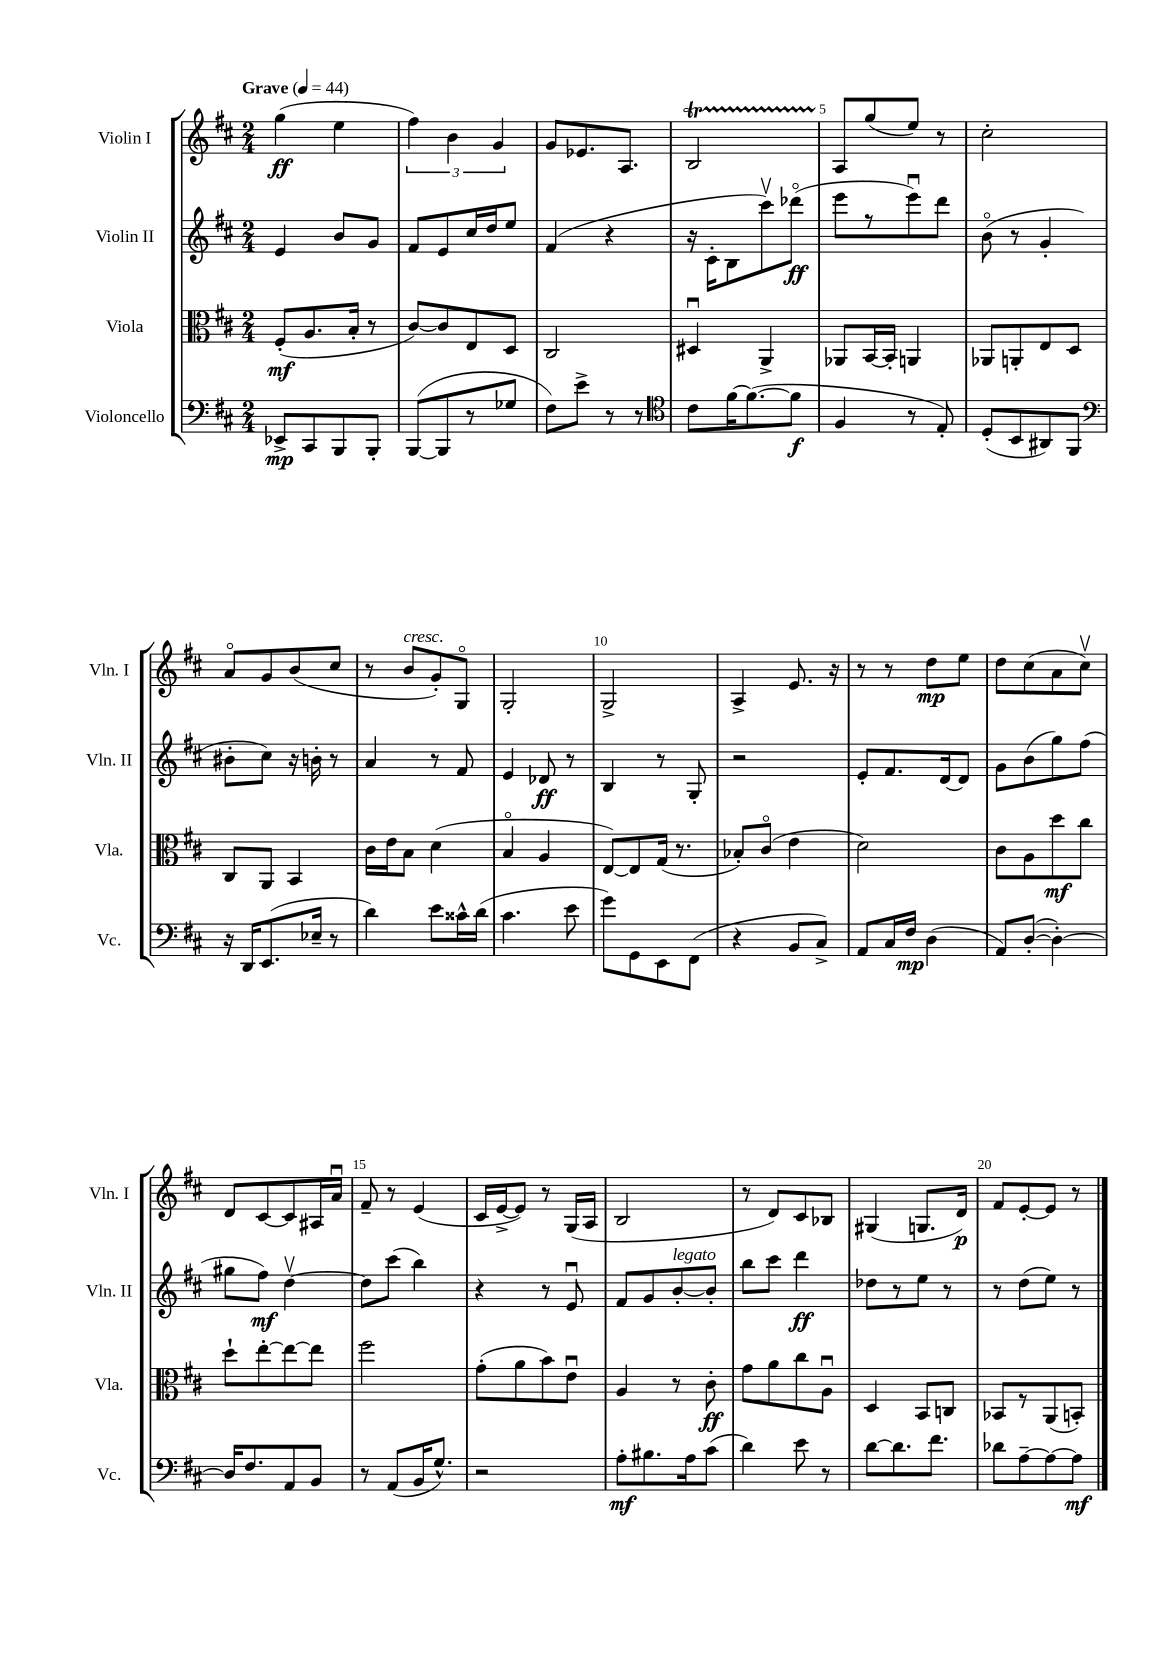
<<
\new StaffGroup <<
\new Staff = "s0" \with { instrumentName = "Violin I" shortInstrumentName = "Vln. I" } {
    \clef treble \key d \major \numericTimeSignature \time 2/4 \tempo "Grave" 4 = 44
    \autoBeamOff g''4\ff( e''4 |
    \tuplet 3/2 { fis''4) b'4 g'4 } |
    g'8[ ees'8. a8.] |
    b2\startTrillSpan |
    a8[\stopTrillSpan g''8( e''8]) r8 |
    cis''2-. |
    a'8[\flageolet g'8 b'8( cis''8] |
    r8 b'8[^\markup { \italic "cresc." } g'8-.) g8]\flageolet |
    g2-. |
    g2-> |
    a4-> e'8. r16 |
    r8 r8 d''8[\mp e''8] |
    d''8[ cis''8( a'8 cis''8]\upbow) |
    d'8[ cis'8~ cis'8 ais16 a'16]\downbow |
    fis'8-- r8 e'4( |
    cis'16[ e'16~-> e'8]) r8 g16[( a16] |
    b2 |
    r8 d'8[) cis'8 bes8] |
    gis4( g8.[ d'16]\p) |
    fis'8[ e'8~-. e'8] r8 \bar "|." |
}
\new Staff = "s1" \with { instrumentName = "Violin II" shortInstrumentName = "Vln. II" } {
    \clef treble \key d \major \numericTimeSignature \time 2/4
    \autoBeamOff e'4 b'8[ g'8] |
    fis'8[ e'8 cis''16 d''16 e''8] |
    fis'4( r4 |
    r16 cis'16[-. b8 cis'''8\upbow) des'''8]\flageolet\ff( |
    e'''8[ r8 e'''8\downbow) d'''8] |
    b'8\flageolet( r8 g'4-. |
    bis'8[-. cis''8]) r16 b'16-. r8 |
    a'4 r8 fis'8 |
    e'4 des'8\ff r8 |
    b4 r8 g8-. |
    r2 |
    e'8[-. fis'8. d'16~ d'8] |
    g'8[ b'8( g''8) fis''8]( |
    gis''8[ fis''8]\mf) d''4~\upbow |
    d''8[ cis'''8]( b''4) |
    r4 r8 e'8\downbow |
    fis'8[ g'8 b'8~-.^\markup { \italic "legato" } b'8]-. |
    b''8[ cis'''8] d'''4\ff |
    des''8[ r8 e''8] r8 |
    r8 d''8[( e''8]) r8 \bar "|." |
}
\new Staff = "s2" \with { instrumentName = "Viola" shortInstrumentName = "Vla." } {
    \clef alto \key d \major \numericTimeSignature \time 2/4
    \autoBeamOff fis8[-.\mf( a8. b16]-. r8 |
    cis'8[~) cis'8 e8 d8] |
    cis2 |
    dis4\downbow a,4-> |
    aes,8[ b,16~ b,16]-. a,4 |
    aes,8[ a,8-. e8 d8] |
    cis8[ a,8] b,4 |
    cis'16[ e'16 b8] d'4( |
    b4\flageolet a4 |
    e8[~) e8 g16]( r8. |
    bes8[-.) cis'8]\flageolet( e'4 |
    d'2) |
    cis'8[ a8 d''8\mf cis''8] |
    d''8[-! e''8~-. e''8~ e''8] |
    fis''2 |
    g'8[-.( a'8 b'8) e'8]\downbow |
    a4 r8 cis'8-.\ff |
    g'8[ a'8 cis''8 a8]\downbow |
    d4 b,8[ c8] |
    bes,8[ r8 a,8( b,8]-.) \bar "|." |
}
\new Staff = "s3" \with { instrumentName = "Violoncello" shortInstrumentName = "Vc." } {
    \clef bass \key d \major \numericTimeSignature \time 2/4
    \autoBeamOff ees,8[->\mp cis,8 b,,8 b,,8]-. |
    b,,8[~( b,,8 r8 ges8] |
    fis8[) e'8]-> r8 r8 |
    \clef tenor cis'8[ fis'16~ fis'8.~( fis'8]\f |
    fis4 r8 e8-.) |
    d8[-.( b,8 ais,8) fis,8] |
    \clef bass r16 d,16[ e,8.( ees16]-- r8 |
    d'4) e'8[ cisis'16-^ d'16]( |
    cis'4. e'8 |
    g'8[) g,8 e,8 fis,8]( |
    r4 b,8[ cis8]->) |
    a,8[ cis16 fis16]\mp d4( |
    a,8[) d8]~-.( d4~-.) |
    d16[ fis8. a,8 b,8] |
    r8 a,8[( b,16 g8.]-^) |
    r2 |
    a8[-.\mf bis8. a16 cis'8]( |
    d'4) e'8 r8 |
    d'8[~ d'8. fis'8.] |
    des'8[ a8~-- a8~ a8]\mf \bar "|." |
}
>>
>>
\layout { \context { \Score \override BarNumber.break-visibility = ##(#f #t #t) barNumberVisibility = #(every-nth-bar-number-visible 5) } }
